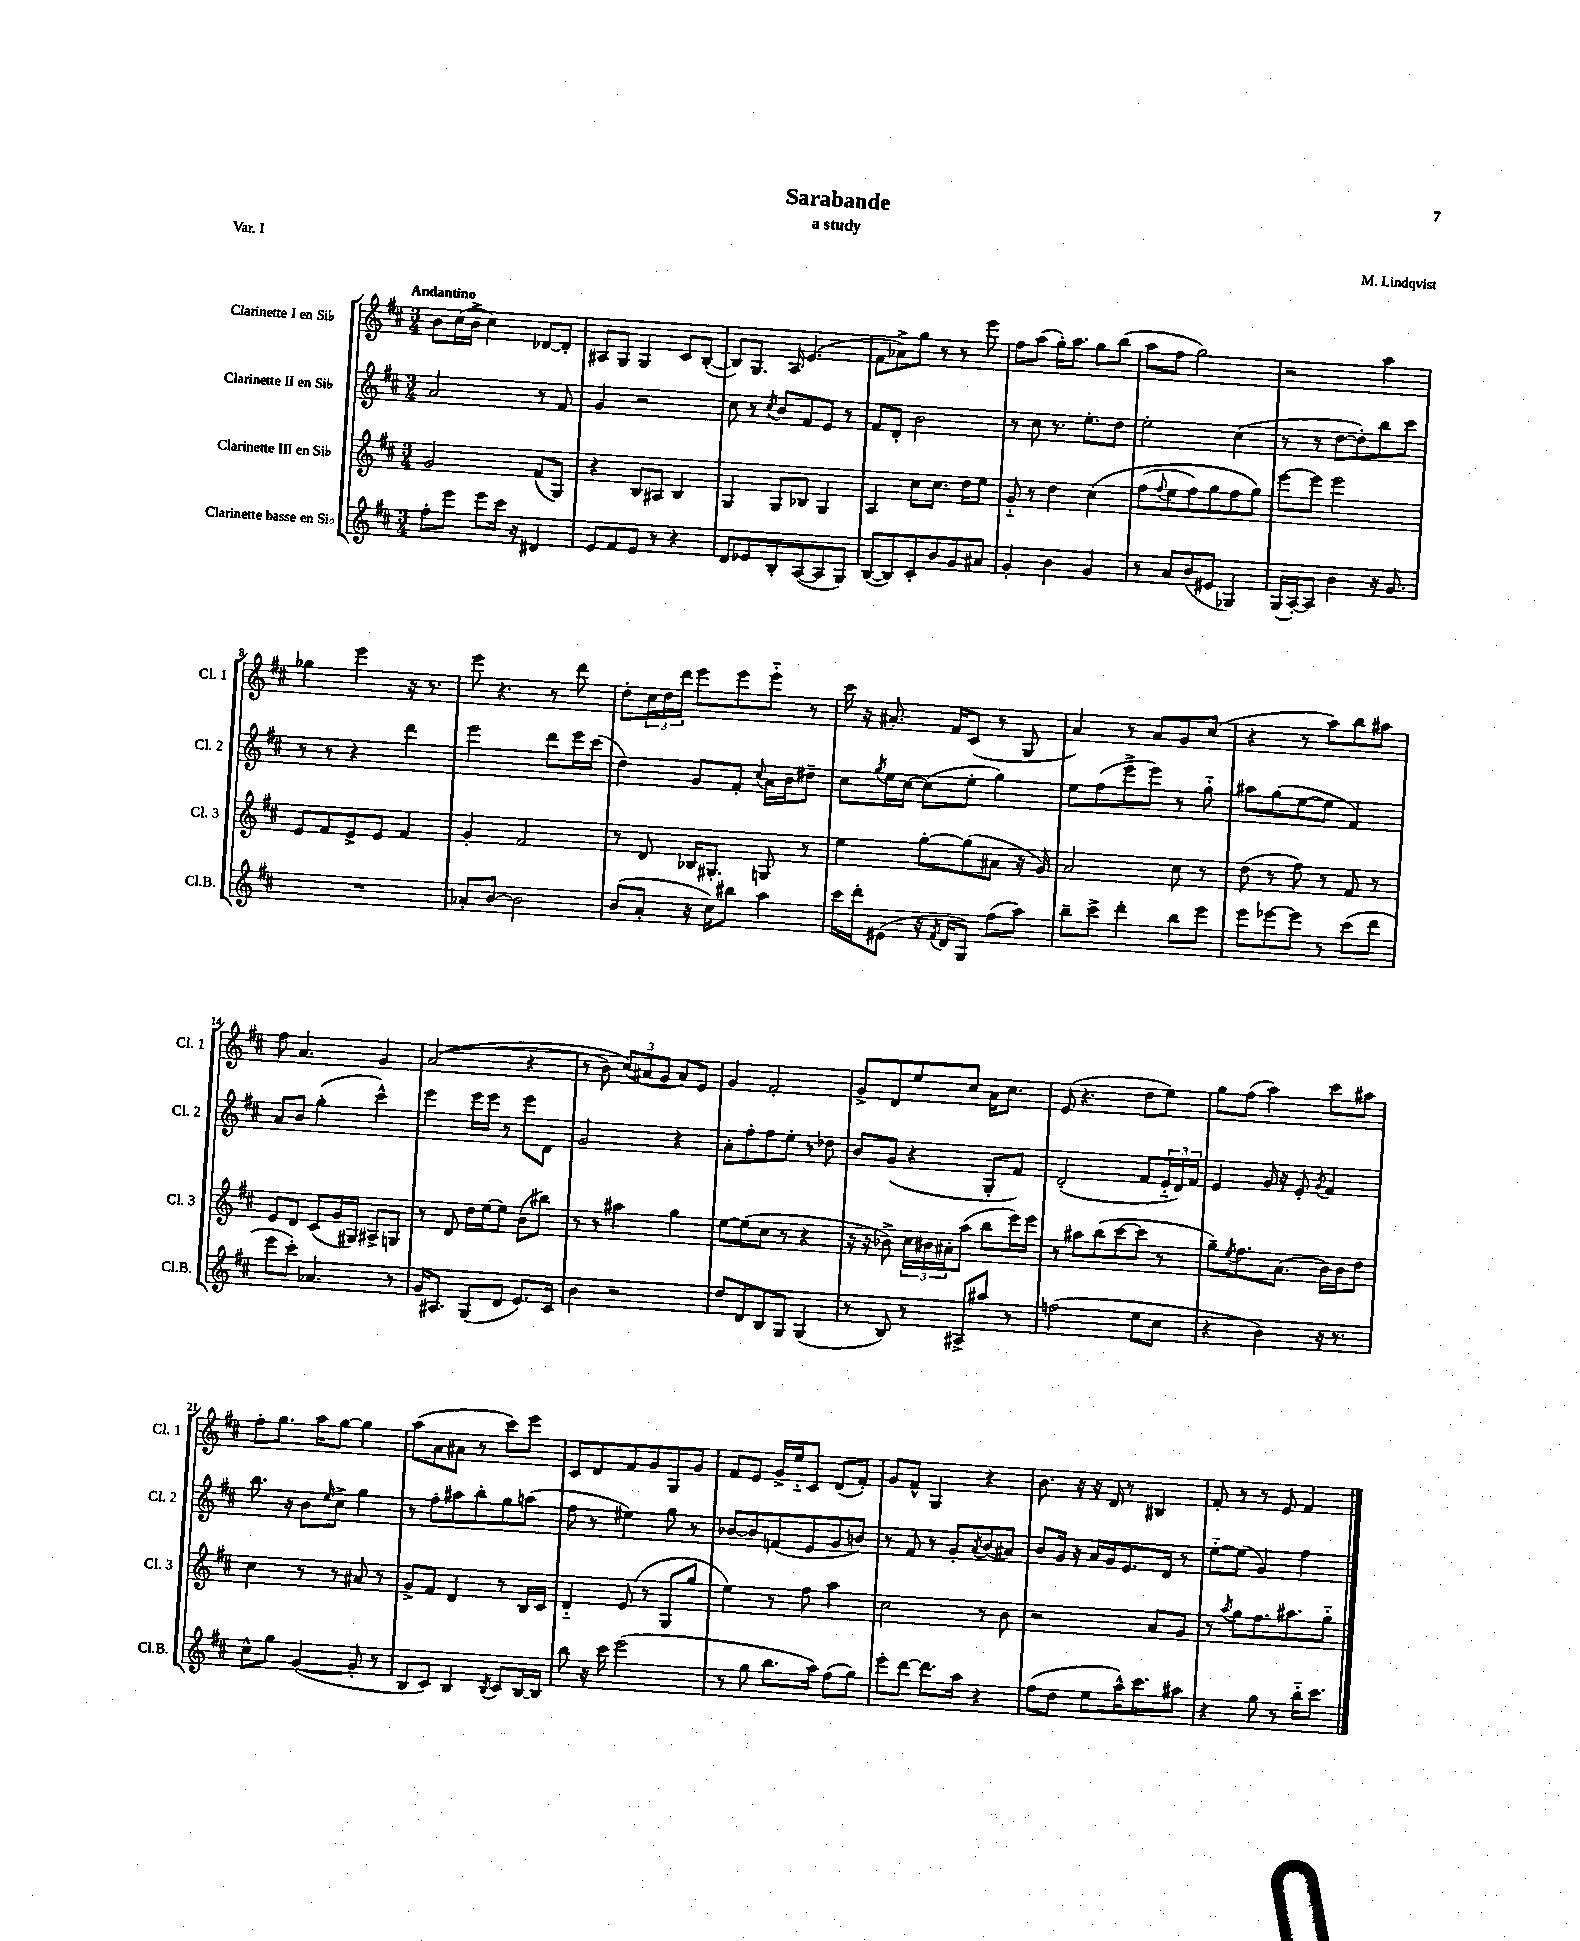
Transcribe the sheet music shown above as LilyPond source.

\header { title = "Sarabande" composer = "M. Lindqvist" subtitle = "a study" piece = "Var. I" }
<<
\new StaffGroup <<
\new Staff = "s0" \with { instrumentName = "Clarinette I en Sib" shortInstrumentName = "Cl. 1" } {
    \clef treble \key d \major \numericTimeSignature \time 3/4 \tempo "Andantino"
    b'8 cis''16( b'16-> cis''4) des'8~ des'8-. |
    ais8 g8 g4 cis'8 b8~-.( |
    b8) g8. a16 e'4.( |
    fis'8 aes'8->) g''8 r8 r8 e'''8 |
    fis''8 a''8( g''16-.) a''8. g''8 b''8( |
    a''8 fis''8 g''2) |
    r2 a''4 |
    ges''4 e'''4 r16 r8. |
    e'''8 r4. r8 d'''8 |
    d''8-. \tuplet 3/2 { cis''16 d''16 d'''16 } e'''8 e'''8 e'''8-_ r8 |
    cis'''16 r16 ais'8.-. fis'16 cis'8( r8 g8 |
    a'4) r8 a'8 g'8 cis''8( |
    r4 r8 a''8) b''8 ais''8 |
    fis''8 a'4. g'4 |
    a'2(\( r4 |
    r8 b'8) \tuplet 3/2 { cis''8(\) ais'8 g'8 } ais'8) e'8 |
    g'4 fis'2-. |
    g'8-> d'8 e''8 cis''8 a'16 cis''8. |
    e'8( r4. d''8 e''8) |
    g''8 fis''8( a''4) cis'''8 ais''8 |
    fis''8-. g''8. a''16 g''8~ g''4 |
    a''8( a'8 ais'8 r8 cis'''8) e'''8 |
    cis'8 d'8 fis'8 g'8 g8 g'8 |
    fis'8 e'8 g'16-> e''16-_ cis'8 d'8( fis'8-.) |
    g'8 fis'8-^ g4 r4 |
    b'8. r16 r16 d'16 r8 bis4 |
    fis'8-. r8 r8 e'8 fis'4 \bar "|." |
}
\new Staff = "s1" \with { instrumentName = "Clarinette II en Sib" shortInstrumentName = "Cl. 2" } {
    \clef treble \key d \major \numericTimeSignature \time 3/4
    a'2 r8 fis'8 |
    g'4 r2 |
    cis''8 r8 \acciaccatura { cis''8 } b'8 fis'8 e'8 r8 |
    fis'8 d'8-. b'2 |
    r8 cis''8 r8. e''8.-. d''8 |
    e''2-. cis''4( |
    r8 r8 d''8~ d''8-.) b''8 cis'''8 |
    r8 r8 r4 d'''4 |
    e'''2 d'''8 e'''16 cis'''16( |
    d''4) g'8 fis'8-. \appoggiatura { cis''8 } a'16 b'16 dis''8-- |
    cis''8 \acciaccatura { g''8 } e''16 cis''16~ cis''8( e''8-. g''4) |
    e''8 fis''8( e'''8-> e'''8) r8 g''8-_ |
    ais''8 g''8( e''8~ e''8 fis'4) |
    a'8 b'8 g''4-.( cis'''4-^) |
    e'''4 e'''16 e'''16 r8 e'''8 d'8 |
    g'2 r4 |
    a'8-. fis''8-. fis''8 e''8-. r8 des''8 |
    b'8 g'8( r4 g8-. fis'8) |
    d'2-.( fis'8 \tuplet 3/2 { e'16-_ d'16) fis'16 } |
    e'4 g'16 r16 e'8-. \acciaccatura { g'8 } fis'4 |
    b''8. r16 b'8 \grace { e''16 } cis''8-> g''4 |
    r8 fis''8-. ais''8 b''8-. g''8 a''8( |
    fis''8 r8 eis''4) g''8 r8 |
    bes'8~ bes'8 f'8( e'8 g'8 b'8) |
    r8 fis'8 r8 g'8-. \acciaccatura { a'8 } b'8( ais'8) |
    b'8 g'16 r16 a'16 g'16 e'8. d'16 r8 |
    e''8~-_ e''8( g'4) fis''4 \bar "|." |
}
\new Staff = "s2" \with { instrumentName = "Clarinette III en Sib" shortInstrumentName = "Cl. 3" } {
    \clef treble \key d \major \numericTimeSignature \time 3/4
    g'2 fis'8( g8) |
    r4 b8 ais8 b4 |
    g4 g8 bes8 g4 |
    a4 cis''8 cis''8. d''16 e''8 |
    g'8-_ r8 d''4 cis''4\( |
    fis''8( \appoggiatura { fis''8 } e''8 fis''8) g''8 fis''8 g''8\) |
    e'''8~ e'''8 e'''2 |
    e'8 fis'8 e'8-> e'8 fis'4 |
    g'4-. fis'2 |
    r8 d'8 bes16 gis8.-. g8 r8 |
    e''4 g''8~-. g''8( ais'8 r16 g'16) |
    a'2 cis''8 r8 |
    d''8( r8 fis''8) r8 fis'8 r8 |
    e'8 d'8 cis'8( g'16 gis16) ais8-> g8 |
    r8 d'8 d''16 e''16~ e''8 b'8( bis''8) |
    r8 r8 ais''4 g''4 |
    e''8~ e''8( cis''8 r8 r4 |
    r16 r16 bes'8->) \tuplet 3/2 { cis''16 bis'16 ais'16-. } a''8( b''8 e'''16) e'''16 |
    r8 ais''8 b''8( cis'''8~ cis'''8 r8 |
    g''8--) \acciaccatura { e''8 } fis''8. a'8.( b'16) b'16 d''8 |
    cis''4 r8 r8 ais'8 r8 |
    g'8-> fis'8 d'4 r8 b16 cis'16 |
    d'4-_ e'8( r8 g8 g''8 |
    e''4) r8 fis''8 a''4 |
    cis''2 r8 b'8 |
    r2 a'8 g'8 |
    r8 \acciaccatura { a''8 } g''8 fis''8. ais''8. g''8-_ \bar "|." |
}
\new Staff = "s3" \with { instrumentName = "Clarinette basse en Sib" shortInstrumentName = "Cl.B." } {
    \clef treble \key d \major \numericTimeSignature \time 3/4
    fis''8-. e'''8 e'''8 cis'''16 r16 dis'4 |
    e'8 fis'8 e'8 r8 r4 |
    d'8 ees'8 b8-. a8~( a8 g8) |
    b8~( b8) cis'8-. b'8 g'8 ais'8 |
    g'4-. b'4 g'4 |
    r8 a'8 b'8( eis'8 ges4) |
    g16( a16~-.) a8 b'4 r16 g'8. |
    R2. |
    aes'8-. b'8~ b'2 |
    b'8( a'8-. r16 cis''16) bis''8 a''4 |
    cis'''16 d'''16-. eis'8( r16 \acciaccatura { fis'8 } d'16 g8) fis''8( a''8) |
    b''8-- cis'''8-> d'''4-. b''8 e'''8 |
    e'''8 ees'''8~ ees'''8 r8 cis'''8( d'''8 |
    e'''8 cis'''8-.) aes'4. r8 |
    g'16 ais8. g8( d'8 e'8.) cis'16 |
    b'4 r2 |
    d''8 d'8 b8 g8 g4( |
    r8 b8) r8 ais8-> ais''8 r8 |
    f''2( e''8 cis''8 |
    r4 b'4) r16 r8. |
    cis''8-^ g''8 g'4~( g'8-. r8 |
    b8 cis'8) b4 \acciaccatura { b8 } cis'8 b16~ b16 |
    b''8 r16 cis'''16 e'''2( |
    r8 g''8 b''8. a''16) fis''8( g''8) |
    e'''8-. d'''8~ d'''8. a''16 r4 |
    fis''8( d''8 e''8 a''16-^) cis'''8. ais''8 |
    r4 g''8 r8 b''16-_ cis'''8. \bar "|." |
}
>>
>>
